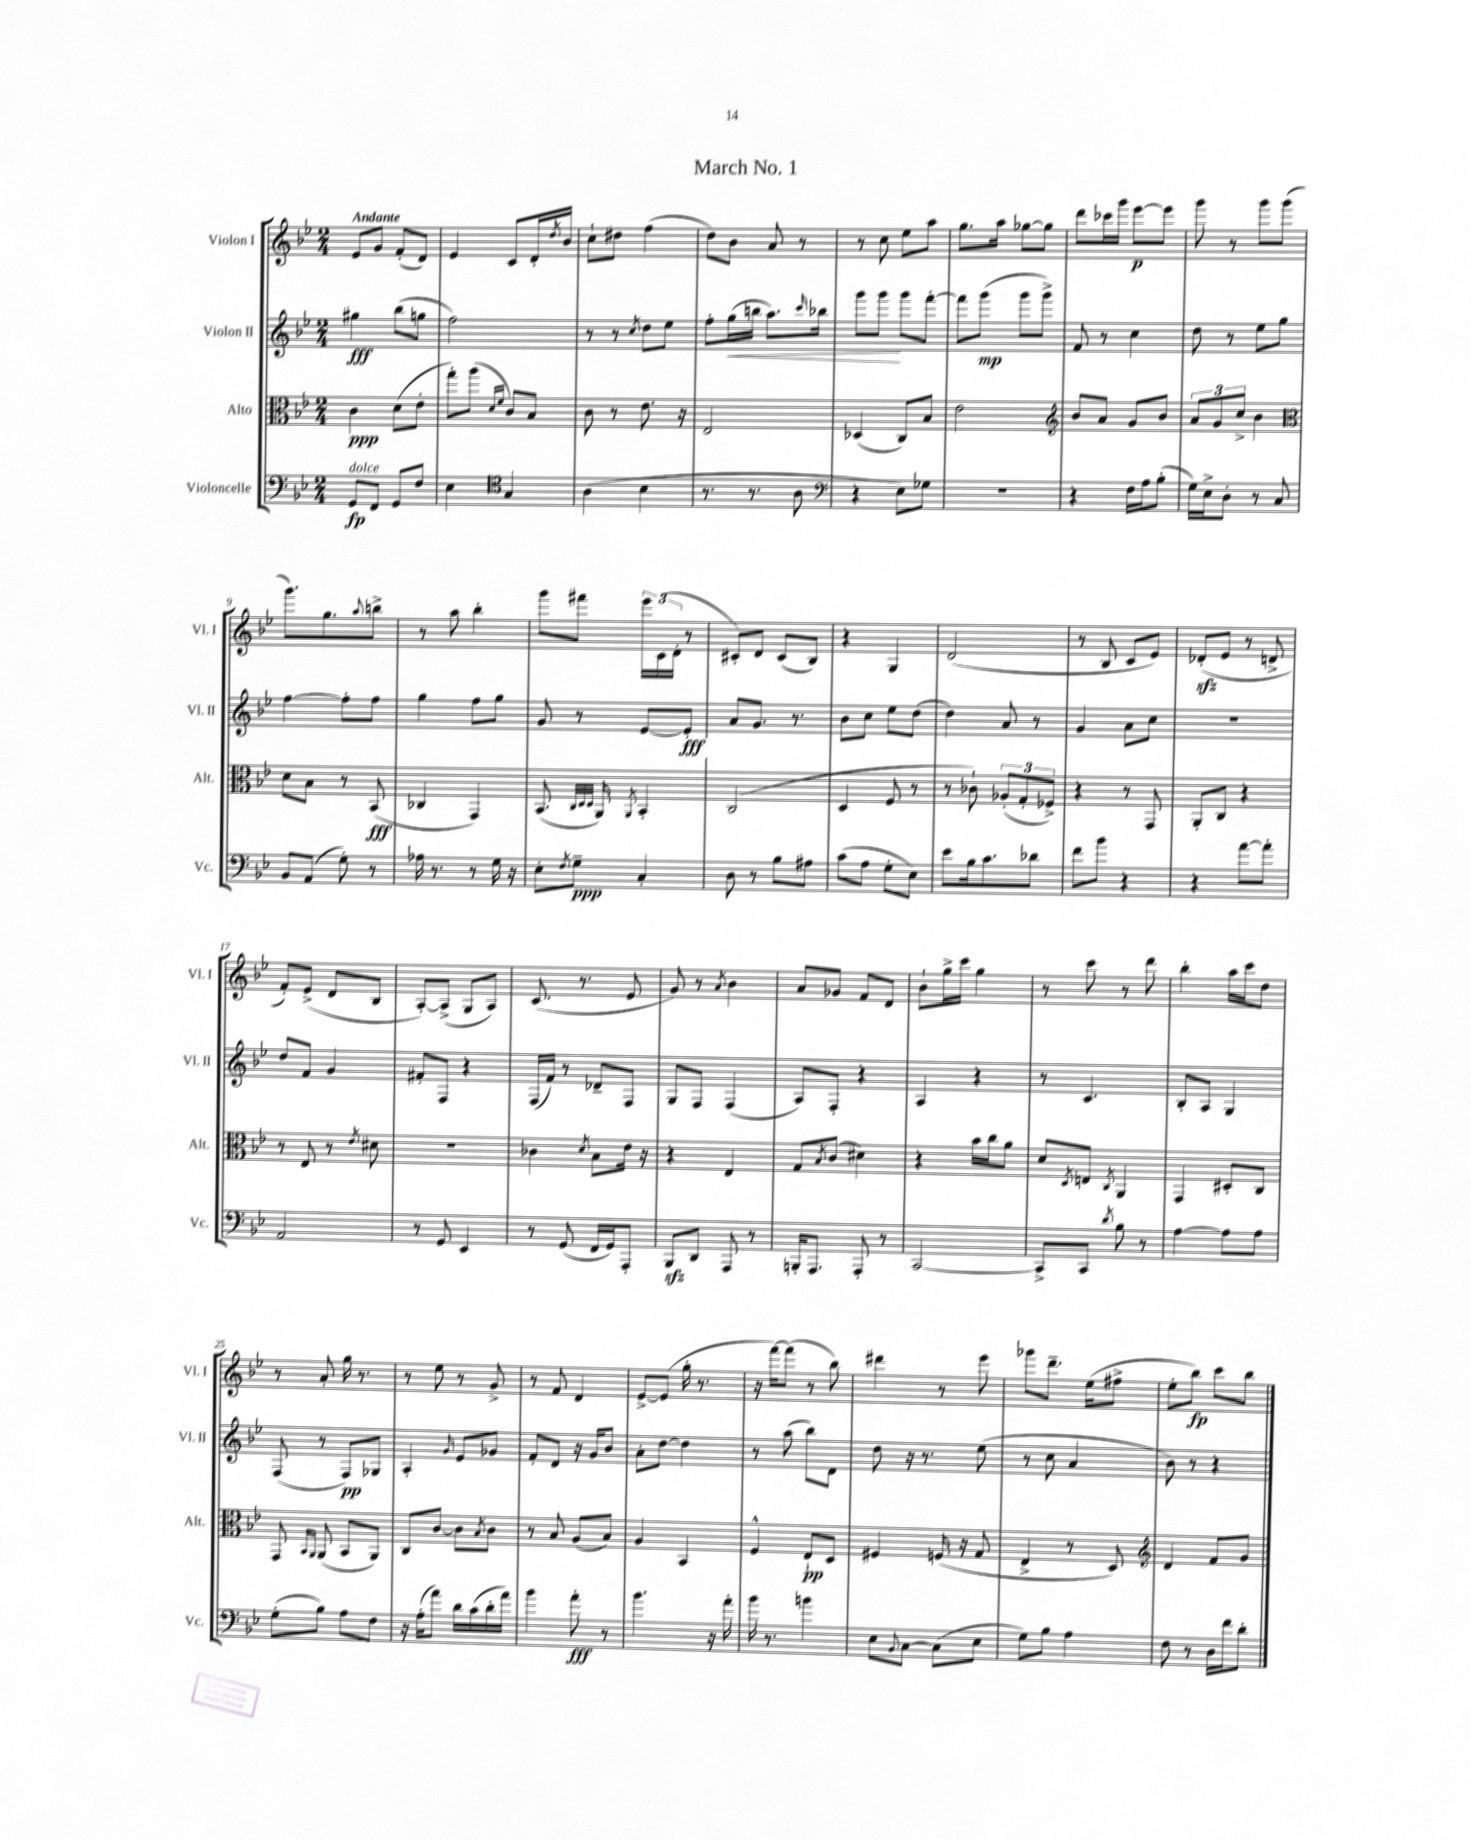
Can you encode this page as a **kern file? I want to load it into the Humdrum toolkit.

**kern	**kern	**kern	**kern
*staff4	*staff3	*staff2	*staff1
*clefF4	*clefC3	*clefG2	*clefG2
*k[b-e-]	*k[b-e-]	*k[b-e-]	*k[b-e-]
*M2/4	*M2/4	*M2/4	*M2/4
8GG	4c	4gg#	8e-
8FF	.	.	8g
8GG	(8d	(8bb-	(8f'
8F	8e-'	8gg	8d)
=	=	=	=
4E-	8gg')	2ff)	4e-
.	(8aa	.	.
*clefC4	*	*	*
.	16qqd	.	.
.	16qqf	.	.
4G	8c)	.	8c
.	8B-	.	16d'
.	.	.	8qdd
.	.	.	16b-
=	=	=	=
(4A	8c	8r	8cc`
.	8r	8r	8dd#
.	.	8qcc	.
4B-	8.e-	8dd	(4ff
.	.	8ee-	.
.	16r	.	.
=	=	=	=
8.r	2E-	8ff'	8dd)
.	.	(16gg	8b-
8.r	.	16bb	.
.	.	8.aa)	8a
8A	.	.	8r
.	.	16qqccc	.
.	.	16bb-	.
=	=	=	=
*clefF4	*	*	*
4r	(4D-	8ggg	8r
.	.	8ggg	8cc
8E-)	8C)	8ggg	8ee-
8G-	8B-	[8fff'	8aa
=	=	=	=
2r	2e-	8fff]	8.gg
.	.	(8ggg	.
.	.	.	16aa
.	.	8ggg	[8gg-
.	.	8ggg^)	8gg-]
=	=	=	=
*	*clefG2	*	*
4r	8b-	8f	8ddd
.	8a	8r	16ccc-
.	.	.	16ggg
16F	8g	4cc	[8eee-
16A	.	.	.
(8B-'	8b-	.	8eee-]
=	=	=	=
16G)	12a	8dd	8ggg
16E-^	.	.	.
.	12g	.	.
8D'	.	8r	8r
.	12cc^	.	.
8r	4b-	8ee-	8ggg
8C	.	8gg	(8ggg
=	=	=	=
*	*clefC3	*	*
8BB-	8d	[4ff	8.ggg)
(8AA	8B-	.	.
.	.	.	8.gg
8G')	8r	8ff']	.
.	.	.	8qqaa
8r	(8BB-	8ff	8bb^
=	=	=	=
16A-	4C-	4gg	8r
8.r	.	.	.
.	.	.	8aa
8r	4GG)	8ff	4bb-'
16G	.	8gg	.
16r	.	.	.
=	=	=	=
8E-'	(8.BB-	8g	8ggg
8qF	.	.	.
8G~	.	8r	8fff#
.	32qqC	.	.
.	32qqD	.	.
.	32qqD	.	.
.	16AA)	.	.
.	8qAA	.	.
4C'	4BB-'	[8e-	24eee-
.	.	.	(24c
.	.	.	24d'
.	.	8e-']	8r
=	=	=	=
8D	(2C	8a	8c#')
8r	.	8.g	8d
8B-	.	.	(8c#
.	.	8.r	.
8A#	.	.	8B-)
=	=	=	=
(8c	4D	8b-	4r
8A	.	8cc	.
8G'	8F	8ee-	4G
8E-)	8r	(8dd	.
=	=	=	=
8e-	8r	4dd)	(2d
16B-	8c-`)	.	.
8.c	.	.	.
.	(12A-'	8a	.
.	12G'	.	.
8d-	.	8r	.
.	12F-^)	.	.
=	=	=	=
8f	4r	4g	8r
8b-	.	.	8B-
4r	8r	8a	8c
.	8GG	8cc	8e-)
=	=	=	=
4r	8AA'	2r	(8d-'
.	8C	.	8e-
[8a	4r	.	8r
8a']	.	.	8d^
=	=	=	=
2AA	8r	8dd	8f')
.	8E-	8f	(8e-^
.	8r	4g	8d
.	8qe-	.	.
.	8d#	.	8B-
=	=	=	=
8r	2r	8f#'	[8A')
8GG	.	8F	(8A^]
4EE-	.	4r	8G
.	.	.	8A)
=	=	=	=
8r	4c-	(16F	(8.c
.	.	16f)	.
(8GG	.	8r	.
.	.	.	8.r
.	8qd	.	.
16FF	8B-	8d-~	.
16GG)	.	.	.
8AAA'	16e-	8F	8e-
.	16r	.	.
=	=	=	=
8BBB-	4r	8G	8g)
8DD	.	8F	8r
.	.	.	8qa
8AAA	4E-	(4F	4b-
8r	.	.	.
=	=	=	=
16BBB'	8G	8A)	8a
8.AAA	.	.	.
.	8qB-	.	.
.	(8c	8F'	8g-
8AAA'	4d#)	4r	8f
8r	.	.	8d
=	=	=	=
[2CC	4r	4A	8b-`
.	.	.	16gg^
.	.	.	16ccc
.	16b-	4r	4gg
.	16cc	.	.
.	8a	.	.
=	=	=	=
8CC^]	8d	8r	8r
.	8qD	.	.
8CC	8E	4.c	8ccc
8qd	8qC	.	.
8B-	4AA	.	8r
8r	.	.	8ddd
=	=	=	=
[4A	4GG	8B-'	4bb-'
.	.	8A	.
8A]	8D#'	4G	16aa
.	.	.	16ccc
8A	8C	.	8dd
=	=	=	=
(8G'	8GG	(8F	8r
.	16qqBB-	.	.
.	16qqAA	.	.
8B-)	(8AA	8r	8a'
8A	8BB-	8F)	16gg
.	.	.	8.r
8F	8AA)	8G-	.
=	=	=	=
16r	8C	4A'	8r
(16A'	.	.	.
8a)	[8c	.	8ee-
.	.	16qqg	.
16d	8c]	8e-	8r
(16c	.	.	.
.	8qB-	.	.
16d'	8c	8g-	8g^
16a)	.	.	.
=	=	=	=
4b-	8r	8f'	8r
.	8B-	8d	8f
8a'	(8A	16r	4d
.	.	16g	.
8r	8B-)	8b-	.
=	=	=	=
4.b-	4A	8a'	[8e-^
.	.	[8dd	(8e-]
.	4BB-	4dd]	16gg'
.	.	.	8.r
16r	.	.	.
16a'	.	.	.
=	=	=	=
16b-	4F^^	8r	16r
8.r	.	.	[16fff)
.	.	(8aa	(8fff]
4b	8E-`	8bb-)	8r
.	8D	8d	8bb-)
=	=	=	=
8E-	4F#	8dd	4ddd#
8qqBB-	.	.	.
[8C	.	16r	.
.	.	8.r	.
(8C]	(16F	.	8r
.	16r	.	.
8E-	8G	(8ee-	8eee-
=	=	=	=
8G)	4E-^	8r	8ggg-
8B-	.	8cc	8.ddd~
4A	8r	4a	.
.	.	.	(16ee-
.	8D)	.	8ff#^
=	=	=	=
*	*clefG2	*	*
8F	4d	8b-)	8ee-'
8r	.	8r	8bb-)
16D	8f	4r	8ccc
16f	.	.	.
8d'	8g	.	8bb-
==	==	==	==
*-	*-	*-	*-
